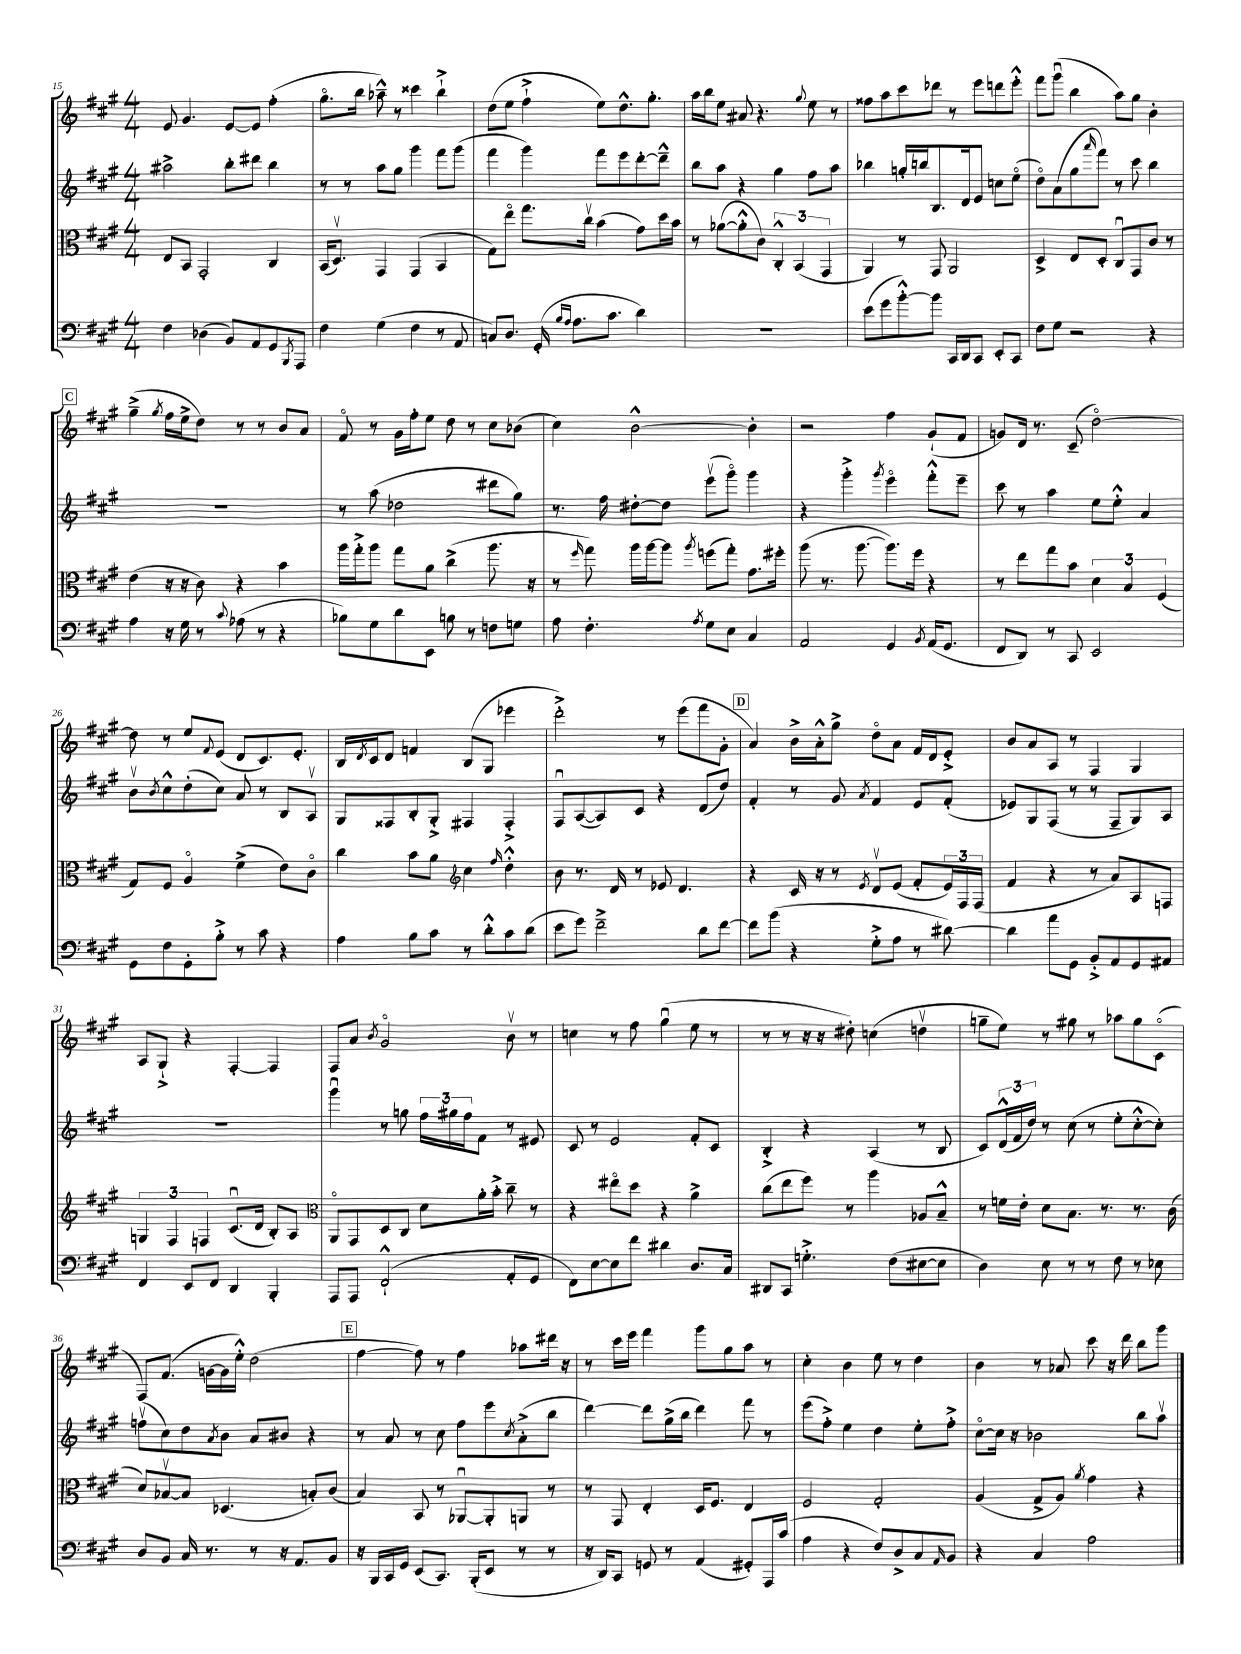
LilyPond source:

<<
\new StaffGroup <<
\new Staff = "s0" {
    \clef treble \key a \major \numericTimeSignature \time 4/4
    e'8 gis'4. e'8~ e'8 fis''4-.( |
    gis''8.\flageolet b''16 aes''8---^) r8 cisis'''4 b''4-!-> |
    d''8( e''8 fis''4-!-> e''8) d''8.-^ gis''8.-. |
    a''16 b''16 e''8 ais'8 r4. \appoggiatura { gis''8 } e''8 r8 |
    fisis''8 a''8 cis'''8 des'''8 r8 e'''8 d'''8 e'''8-.-^ |
    fis'''8 gis'''8\downbow( b''4 a''8) gis''8 b'4-. |
    \mark \markup { \box "C" } gis''4--->( \acciaccatura { gis''8 } fis''16 e''16-> d''8) r8 r8 b'8 a'8 |
    fis'8\flageolet r8 gis'16 fis''16-. e''8 d''8 r8 cis''8 bes'8( |
    cis''4) b'2~-^ b'4-. |
    r2 fis''4 gis'8-!( fis'8 |
    g'8) d'16 r8. cis'8--( d''2~\flageolet) |
    d''8 r8 e''8 \appoggiatura { fis'8 } e'8( d'8 cis'8.) e'8.-. |
    b16 \acciaccatura { d'8 } cis'16 d'8 f'4 b8( gis8 ees'''4 |
    d'''2-.->) r8 e'''8( fis'''8 gis'8-. |
    \mark \markup { \box "D" } a'4) b'16-> a'16-.-^ gis''8-> d''8\flageolet a'8 fis'16 d'16 e'8-.-> |
    b'8 a'8 a8 r8 fis4 gis4 |
    a8 gis8-!-> r4 fis4~-. fis4 |
    fis8 a'8 \acciaccatura { b'8 } gis'2\flageolet b'8\upbow r8 |
    c''4 r8 fis''8 gis''4\downbow( e''8 r8 |
    r8 r8 r16 r16 dis''8-.) c''4( d''4\upbow |
    g''8-- e''8) r8 gis''8 r8 aes''8 gis''8 cis'8\flageolet( |
    fis8) fis'8.( g'16~ g'16 e''16-.-^) d''2( |
    \mark \markup { \box "E" } fis''4~ fis''8) r8 fis''4 aes''8 dis'''16 r16 |
    r8 cis'''16 e'''16 fis'''4 gis'''8 gis''8 a''8 r8 |
    cis''4-. b'4 e''8 r8 d''4 |
    b'4 r8 aes'8 cis'''8 r16 d'''16 b''8 gis'''8 \bar "|." |
}
\new Staff = "s1" {
    \clef treble \key a \major \numericTimeSignature \time 4/4
    ais''2-> b''8-. dis'''8 b''4 |
    r8 r8 a''8 gis''8 gis'''4 fis'''8 gis'''8( |
    fis'''4 gis'''4) fis'''8 e'''8 d'''8~-. d'''8---^ |
    b''8 a''8 r4 gis''4 fis''8 a''8 |
    bes''4 g''16-. b''16 b8. d'16 e'8 c''8 e''8\flageolet( |
    d''8\flageolet) a'8( gis''8 \grace { a'''16 } fis'''8) r8 cis'''8 b''4 |
    \mark \markup { \box "C" } R1 |
    r8 a''8( des''2 dis'''8 gis''8) |
    r8. fis''16 dis''8~-. dis''8 e'''8\upbow( gis'''8\flageolet) gis'''4 |
    r4 gis'''4-.-> \acciaccatura { gis'''8 } e'''4\flageolet fis'''8-.-^ e'''8-- |
    cis'''8 r8 a''4 e''8 e''8-.-^ a'4 |
    b'8\upbow \acciaccatura { b'8 } cis''8-^ d''8-.( cis''8) a'8 r8 b8 a8\upbow |
    gis8 fisis8 b8-. gis8-.-> fis4 fis4-.-> |
    fis8\downbow a8~( a8) cis'8 r4 d'8( d''8) |
    \mark \markup { \box "D" } fis'4-. r8 gis'8 \acciaccatura { a'8 } fis'4 e'8 fis'8-.( |
    ees'8) gis8 fis8( r8 r8 fis8-- gis8) a8 |
    R1 |
    gis'''4\downbow r8 g''8 \tuplet 3/2 { fis''16 gis''16 fis''16 } fis'8 r8 eis'8 |
    cis'8 r8 e'2 fis'8-. cis'8 |
    b4-.-> r4 a4( r8 b8 |
    cis'8) \tuplet 3/2 { d'16-^( fis'16 d''16) } r8 cis''8( r8 e''8-. cis''8~-.-^ cis''8-.) |
    f''8\upbow( cis''8) d''8 \acciaccatura { a'8 } b'8 a'8 bis'8 r4 |
    \mark \markup { \box "E" } r8 a'8 r8 cis''8 fis''8 e'''8 \acciaccatura { cis''8 } a'8-.->( b''8 |
    d'''4~) d'''8 gis''16->( b''16 d'''4) fis'''8 r8 |
    e'''8( fis''8-.->) e''4 d''4 e''8-. fis''8-.-> |
    cis''8~\flageolet cis''16 r16 bes'2 b''8 a''8\upbow \bar "|." |
}
\new Staff = "s2" {
    \clef alto \key a \major \numericTimeSignature \time 4/4
    e8 b,8 gis,2-. cis4 |
    b,16( d8.\upbow) gis,4 gis,4( b,4 |
    gis8) e''8\flageolet gis''8. cis''16\upbow b'4( gis'8) d''16 b'16 |
    r8 aes'8~( aes'8-.-^ cis'8) \tuplet 3/2 { cis4-.-^ b,4( gis,4 } |
    a,4) r8 gis,8 a,2 |
    d4-> e8 d8-. cis8\downbow gis,8 cis'8 r8 |
    \mark \markup { \box "C" } e'4( r16 r16 cis'8) r4 b'4 |
    a''16 gis''16-.-> a''8 gis''8 a'8 cis''4->( a''8. r16 |
    r8 \grace { fis''16 } gis''8) a''16 a''16~ a''8 \acciaccatura { a''8 } f''8( gis''8-.) gis'8. fis''16-. |
    a''8( r8. a''8.~ a''8.) fis''16 r4 |
    r8 e''8 gis''8 b'8 \tuplet 3/2 { d'4 b4 fis4( } |
    gis8) fis8 a4\flageolet fis'4->( e'8) cis'8\flageolet |
    cis''4 b'8 a'8 \clef treble cis''4 \grace { fis''16 } d''4-.-^ |
    b'8 r8. d'16 r8 ees'8 d'4. |
    \mark \markup { \box "D" } r4 cis'16 r16 r8 \acciaccatura { e'8 } d'8\upbow e'8( fis'8-. \tuplet 3/2 { e'16) fis16 fis16( } |
    fis'4 r4 r8 a'8) a8 f8 |
    \tuplet 3/2 { g4 fis4 f4 } cis'8.\downbow( d'16 b8-.) a8 |
    \clef alto a,8\flageolet gis,8 d8 cis8 d'8 a'16-. b'16-.-> cis''8-- r8 |
    r4 eis''8\flageolet d''8 r4 a'4-> |
    cis''8( e''8 fis''8) r8 a''4 aes8 b8---^ |
    r8 f'16 e'16-. d'8 b8. r8. r8. cis'16( |
    d'8) bes8~\upbow bes8 des4.( b8-.) cis'8( |
    \mark \markup { \box "E" } b4) b,8 r8 aes,8~\downbow aes,8-. a,8 r8 |
    r8 gis,8 e4-. d16 fis8. e4 |
    fis2 gis2-. |
    a4( gis8-> a8) \acciaccatura { a'8 } gis'4 r4 \bar "|." |
}
\new Staff = "s3" {
    \clef bass \key a \major \numericTimeSignature \time 4/4
    fis4 des4( b,8) a,8 gis,8 \acciaccatura { b,,8 } a,,8 |
    fis4 gis4( fis4 r8 a,8 |
    c8) d8. gis,16-.( \grace { b16 a16 } a8. cis'8. d'4) |
    R1 |
    e'8( gis'8 b'8~-.-^) b'8 cis,16 d,16 cis,8 e,8-. cis,8 |
    fis8 gis8 r2 r4 |
    \mark \markup { \box "C" } a4 r16 gis16 r8 \appoggiatura { cis'8 } aes8( r8 r4 |
    bes8) gis8 d'8 e,8 b8 r8 f8 g8 |
    a8 fis4.-. \acciaccatura { a8 } gis8 e8 cis4 |
    a,2 gis,4 \acciaccatura { b,8 } a,16( gis,8. |
    fis,8 d,8) r8 cis,8 e,2 |
    gis,8 fis8 gis,8-. b8-.-> r8 cis'8 r4 |
    a4 b8 cis'8 r8 d'8-.-^ cis'8 d'8( |
    e'8 gis'8) fis'2---> d'8 fis'8~ |
    \mark \markup { \box "D" } fis'8 b'8( r4 gis8-.-> a8 r8 dis'8~) |
    dis'4 a'8 gis,8 b,8-.-> a,8 gis,8 ais,8 |
    fis,4 e,8 fis,8 d,4 b,,4-. |
    a,,8 a,,8 fis,2-!-^( a,8-. gis,8 |
    fis,8) e8~ e8 fis'8 dis'4 d8. cis16 |
    dis,8 cis,8 g4.-.-> fis8( eis8~ eis8 |
    d4) e8 r8 r8 fis8 r8 ees8 |
    d8 b,8 cis16 r8. r8 r16 a,8. b,8 |
    \mark \markup { \box "E" } r16 b,,16 cis,16 gis,16 e,8( cis,8.) b,,16-.( e,8 r8 r8 |
    r16 d,16) cis,8 g,8 r8 a,4( gis,8-.) a,,16 cis'16( |
    a4 r4 fis8) d8-> cis8 \grace { a,16 } b,8 |
    r4 cis4 a2 \bar "|." |
}
>>
>>
\layout { \context { \Score currentBarNumber = #15 } }
